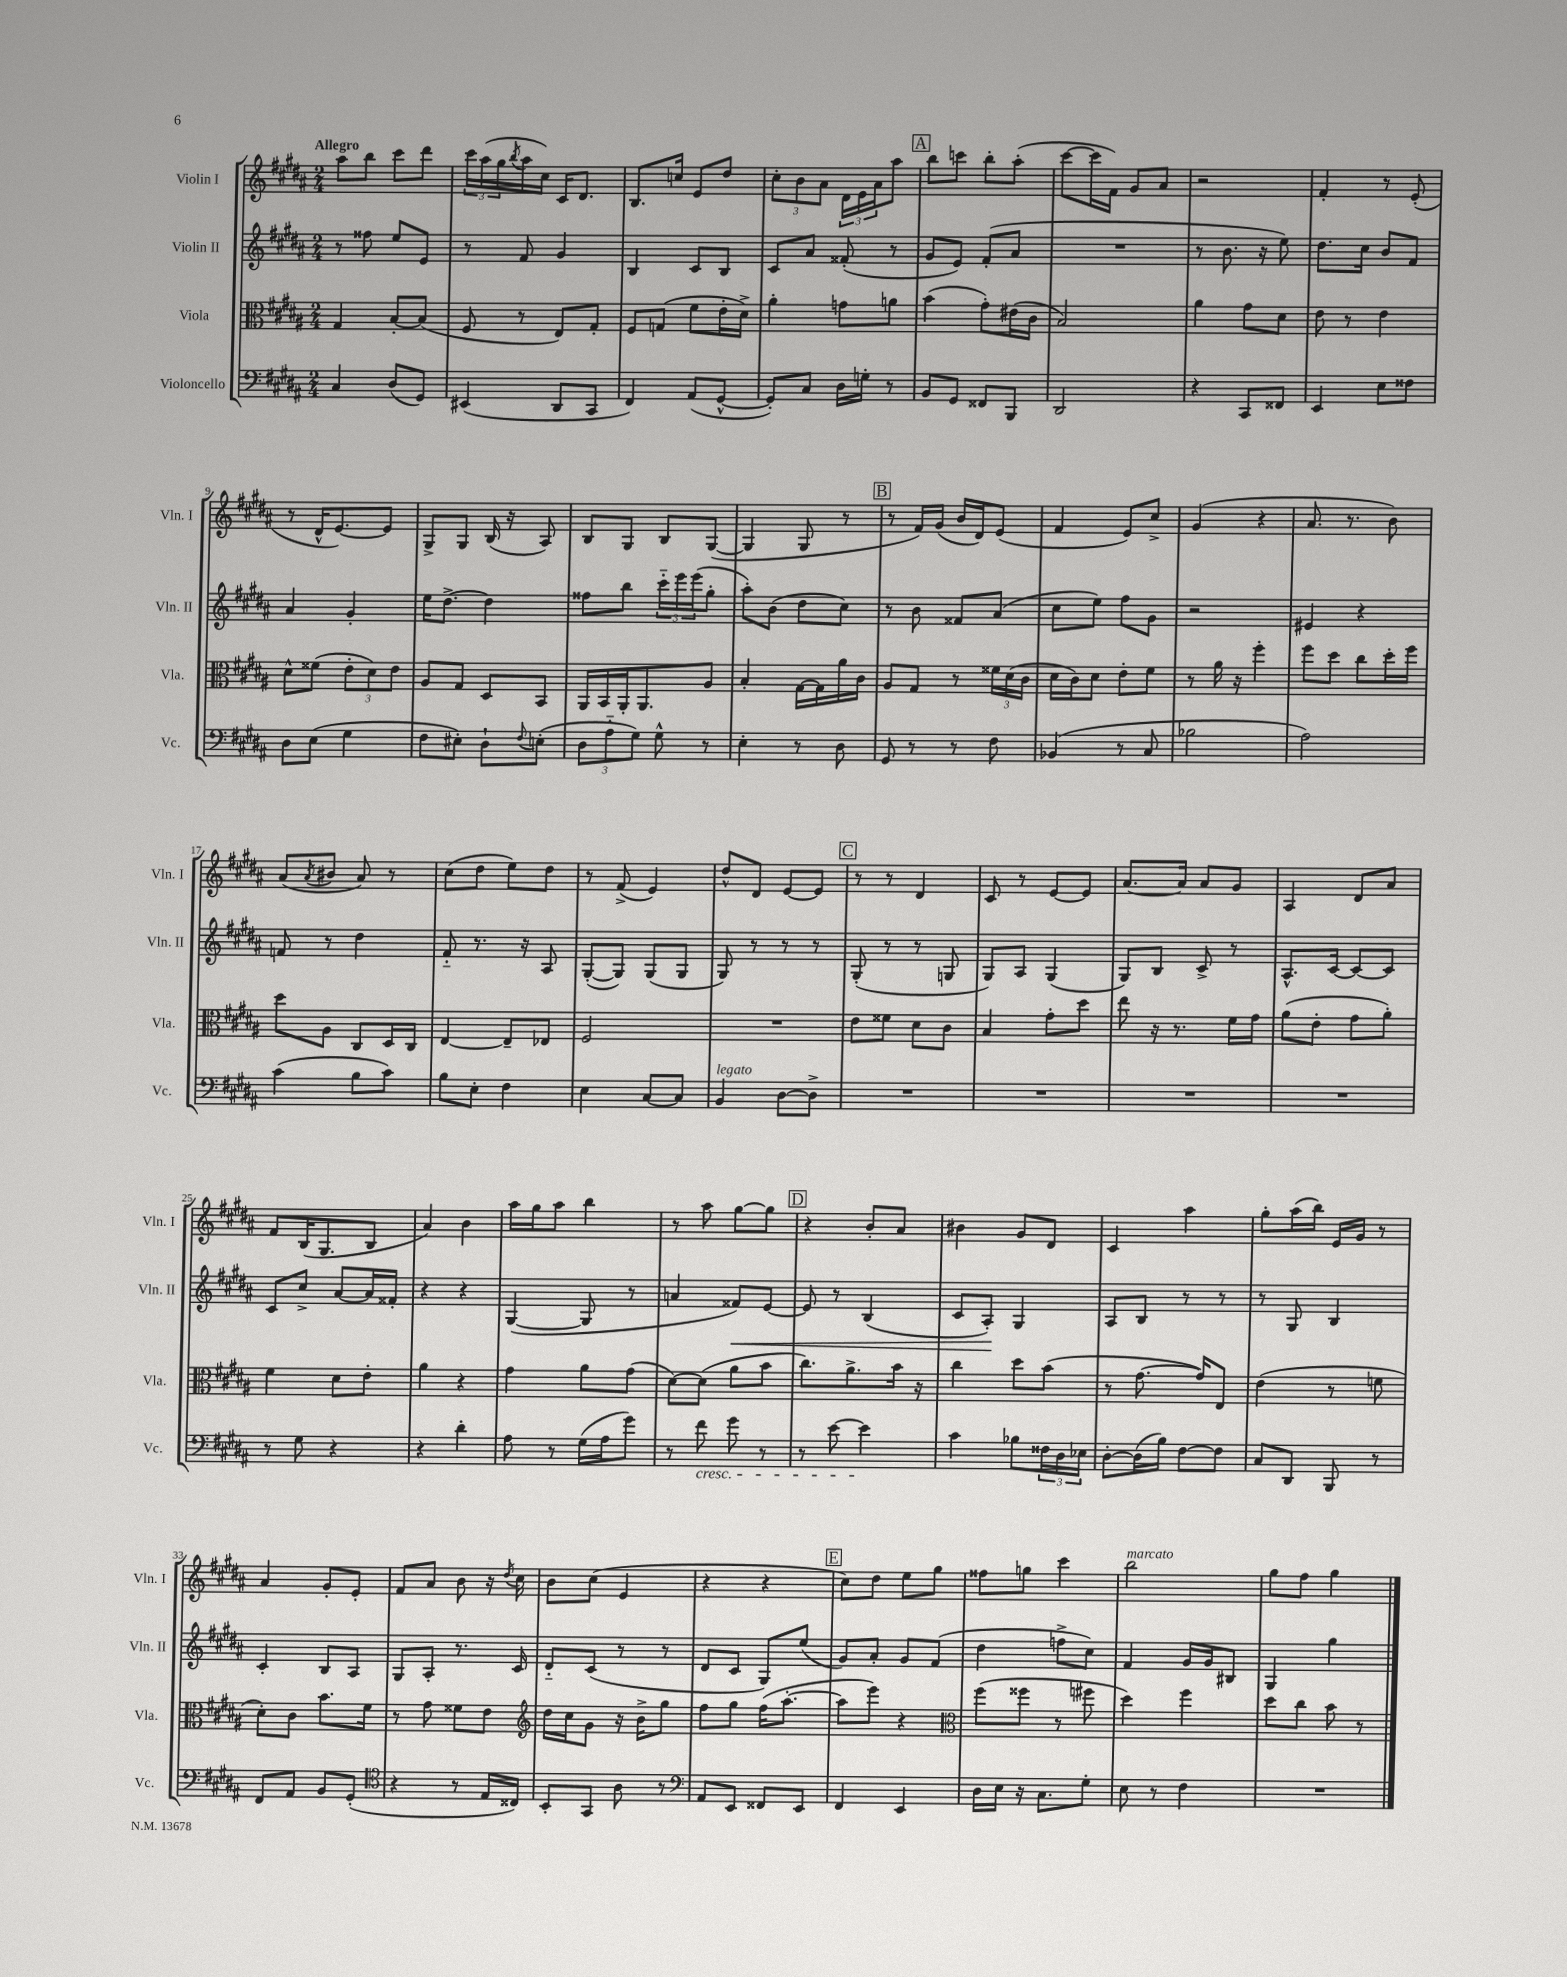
<<
\new StaffGroup <<
\new Staff = "s0" \with { instrumentName = "Violin I" shortInstrumentName = "Vln. I" } {
    \clef treble \key b \major \numericTimeSignature \time 2/4 \tempo "Allegro"
    ais''8 b''8 cis'''8 dis'''8 |
    \tuplet 3/2 { cis'''16 ais''16( gis''16 } \acciaccatura { b''8 } ais''16 cis''16) cis'16 dis'8. |
    b8. c''16 e'8 dis''8 |
    \tuplet 3/2 { cis''8-. b'8 ais'8 } \tuplet 3/2 { dis'16 e'16 ais'16 } ais''8 |
    \mark \markup { \box "A" } b''8 c'''8 b''8-. ais''8-.( |
    cis'''8~ cis'''16 fis'16) gis'8 ais'8 |
    r2 |
    fis'4-. r8 e'8-.( |
    r8 dis'16-^ e'8.~) e'8 |
    gis8-> gis8 b16( r16 ais8) |
    b8 gis8 b8 gis8~( |
    gis4 gis8 r8 |
    \mark \markup { \box "B" } r8 fis'16) gis'16( b'16 dis'16) e'8( |
    fis'4 e'8) cis''8-> |
    gis'4( r4 |
    ais'8. r8. b'8) |
    ais'8( \acciaccatura { ais'8 } bis'8 ais'8) r8 |
    cis''8( dis''8 e''8) dis''8 |
    r8 fis'8->( e'4) |
    dis''8-^ dis'8 e'8~ e'8 |
    \mark \markup { \box "C" } r8 r8 dis'4 |
    cis'8 r8 e'8~ e'8 |
    ais'8.~ ais'16 ais'8 gis'8 |
    ais4 dis'8 ais'8 |
    fis'8 b16( gis8. b8 |
    ais'4) b'4 |
    ais''16 gis''16 ais''8 b''4 |
    r8 ais''8 gis''8~ gis''8 |
    \mark \markup { \box "D" } r4 b'8-. ais'8 |
    bis'4 gis'8 dis'8 |
    cis'4 ais''4 |
    gis''8-. ais''16( b''16) e'16 gis'16 r8 |
    ais'4 gis'8-. e'8-. |
    fis'8 ais'8 b'8 r16 \acciaccatura { dis''8 } cis''16 |
    b'8 cis''8( e'4 |
    r4 r4 |
    \mark \markup { \box "E" } cis''8) dis''8 e''8 gis''8 |
    fisis''8 g''8 cis'''4 |
    b''2^\markup { \italic "marcato" } |
    gis''8 fis''8 gis''4 \bar "|." |
}
\new Staff = "s1" \with { instrumentName = "Violin II" shortInstrumentName = "Vln. II" } {
    \clef treble \key b \major \numericTimeSignature \time 2/4
    r8 fisis''8 e''8 e'8 |
    r8 fis'8 gis'4 |
    b4 cis'8 b8 |
    cis'8 ais'8 fisis'8-.( r8 |
    \mark \markup { \box "A" } gis'8 e'8) fis'8-.( ais'8 |
    R2 |
    r8 b'8. r16 e''8) |
    dis''8. cis''16 b'8 fis'8 |
    ais'4 gis'4-. |
    e''16 dis''8.~-> dis''4 |
    fisis''8 b''8 \tuplet 3/2 { cis'''16-_ e'''16 e'''16( } gis''8-. |
    ais''8-.) b'8( dis''8 cis''8) |
    \mark \markup { \box "B" } r8 b'8 fisis'8 ais'8( |
    cis''8 e''8) fis''8 gis'8 |
    r2 |
    eis'4 r4 |
    f'8 r8 dis''4 |
    fis'8-_ r8. r16 ais8 |
    gis8~-.( gis8) gis8( gis8 |
    gis8) r8 r8 r8 |
    \mark \markup { \box "C" } gis8-.( r8 r8 g8 |
    gis8) ais8 gis4( |
    gis8) b8 cis'8-> r8 |
    ais8.-^ cis'16~ cis'8~ cis'8 |
    cis'8 cis''8-> ais'8~ ais'16 fisis'16-. |
    r4 r4 |
    gis4~( gis8 r8 |
    a'4 fisis'8\<) e'8~ |
    \mark \markup { \box "D" } e'8 r8 b4( |
    cis'8 ais8-.\!) gis4 |
    ais8 b8 r8 r8 |
    r8 gis8 b4 |
    cis'4-. b8 ais8 |
    gis8 ais8-. r8. cis'16 |
    dis'8-_ cis'8( r8 r8 |
    dis'8 cis'8 gis8) e''8( |
    \mark \markup { \box "E" } gis'8) ais'8-. gis'8 fis'8( |
    dis''4 f''8-> cis''8) |
    fis'4 gis'16 gis'16 bis8 |
    gis4 gis''4 \bar "|." |
}
\new Staff = "s2" \with { instrumentName = "Viola" shortInstrumentName = "Vla." } {
    \clef alto \key b \major \numericTimeSignature \time 2/4
    gis4 b8~-. b8( |
    fis8 r8 e8) gis8-. |
    fis8 g8( fis'8 e'16-. dis'16->) |
    ais'4-. g'8 a'8 |
    \mark \markup { \box "A" } b'4( gis'8-.) eis'16( cis'16 |
    b2) |
    ais'4 gis'8 dis'8 |
    e'8 r8 e'4 |
    dis'8-^ fisis'8( \tuplet 3/2 { e'8-. dis'8) e'8 } |
    ais8 gis8 dis8 b,8 |
    ais,16 b,16 ais,16-. ais,8. ais8 |
    b4-. gis16~ gis16 ais'16 cis'16 |
    \mark \markup { \box "B" } ais8 gis8 r8 \tuplet 3/2 { fisis'16 dis'16( cis'16 } |
    dis'16 cis'16) dis'8 e'8-. fis'8 |
    r8 ais'16 r16 fis''4-. |
    fis''8 dis''8 cis''8 dis''16-. fis''16 |
    dis''8 ais8 cis8 dis16 cis16 |
    e4~ e8-- ees8 |
    fis2 |
    R2 |
    \mark \markup { \box "C" } e'8 fisis'8 dis'8 cis'8 |
    b4 gis'8-. dis''8 |
    e''8 r16 r8. fis'16 gis'16 |
    ais'8( e'8-. gis'8 ais'8-.) |
    fis'4 dis'8 e'8-. |
    ais'4 r4 |
    gis'4 ais'8 gis'8( |
    dis'8~) dis'8( ais'8 b'8 |
    \mark \markup { \box "D" } cis''8.) ais'8.-> b'16 r16 |
    cis''4 dis''8 b'8( |
    r8 gis'8.~ gis'16) e8 |
    e'4( r8 f'8 |
    dis'8-.) cis'8 b'8. fis'16 |
    r8 gis'8 fisis'8 e'8 |
    \clef treble dis''16 cis''16 gis'8 r16 b'16-> gis''8 |
    fis''8 gis''8 fis''16( ais''8.~-. |
    \mark \markup { \box "E" } ais''8 e'''8) r4 |
    \clef alto fis''8( fisis''8 r8 fis''8 |
    dis''4) fis''4 |
    dis''8 cis''8 b'8 r8 \bar "|." |
}
\new Staff = "s3" \with { instrumentName = "Violoncello" shortInstrumentName = "Vc." } {
    \clef bass \key b \major \numericTimeSignature \time 2/4
    cis4 dis8( gis,8) |
    eis,4( dis,8 cis,8 |
    fis,4) ais,8( gis,8~-^ |
    gis,8-.) cis8 dis16 g16-. r8 |
    \mark \markup { \box "A" } b,8 gis,8 fisis,8 b,,8 |
    dis,2 |
    r4 cis,8 fisis,8 |
    e,4 e8 fisis8 |
    dis8 e8( gis4 |
    fis8 eis8-.) dis8-! \appoggiatura { fis8 } e8-.( |
    \tuplet 3/2 { dis8 ais8-_ gis8) } gis8-^ r8 |
    e4-. r8 dis8 |
    \mark \markup { \box "B" } gis,8 r8 r8 fis8 |
    bes,4( r8 cis8 |
    bes2 |
    ais2) |
    cis'4( b8 cis'8) |
    b8 e8-. fis4 |
    e4 cis8~ cis8 |
    b,4^\markup { \italic "legato" } dis8~ dis8-> |
    \mark \markup { \box "C" } R2 |
    R2 |
    R2 |
    R2 |
    r8 gis8 r4 |
    r4 dis'4-. |
    ais8 r8 gis16( ais16 gis'8) |
    r8 fis'8\cresc gis'8 r8 |
    \mark \markup { \box "D" } r8 e'8~ e'4\! |
    cis'4 bes8 \tuplet 3/2 { fisis16 dis16 ees16 } |
    dis8~-. dis16( b16) fis8~ fis8 |
    cis8 dis,8 b,,8 r8 |
    fis,8 ais,8 b,8 gis,8-.( |
    \clef tenor r4 r8 e16 cisis16) |
    b,8-. gis,8 ais8 r8 |
    \clef bass ais,8 e,8 fisis,8 e,8 |
    \mark \markup { \box "E" } fis,4 e,4 |
    dis16 e16 r16 cis8. gis8-. |
    e8 r8 fis4 |
    R2 \bar "|." |
}
>>
>>
